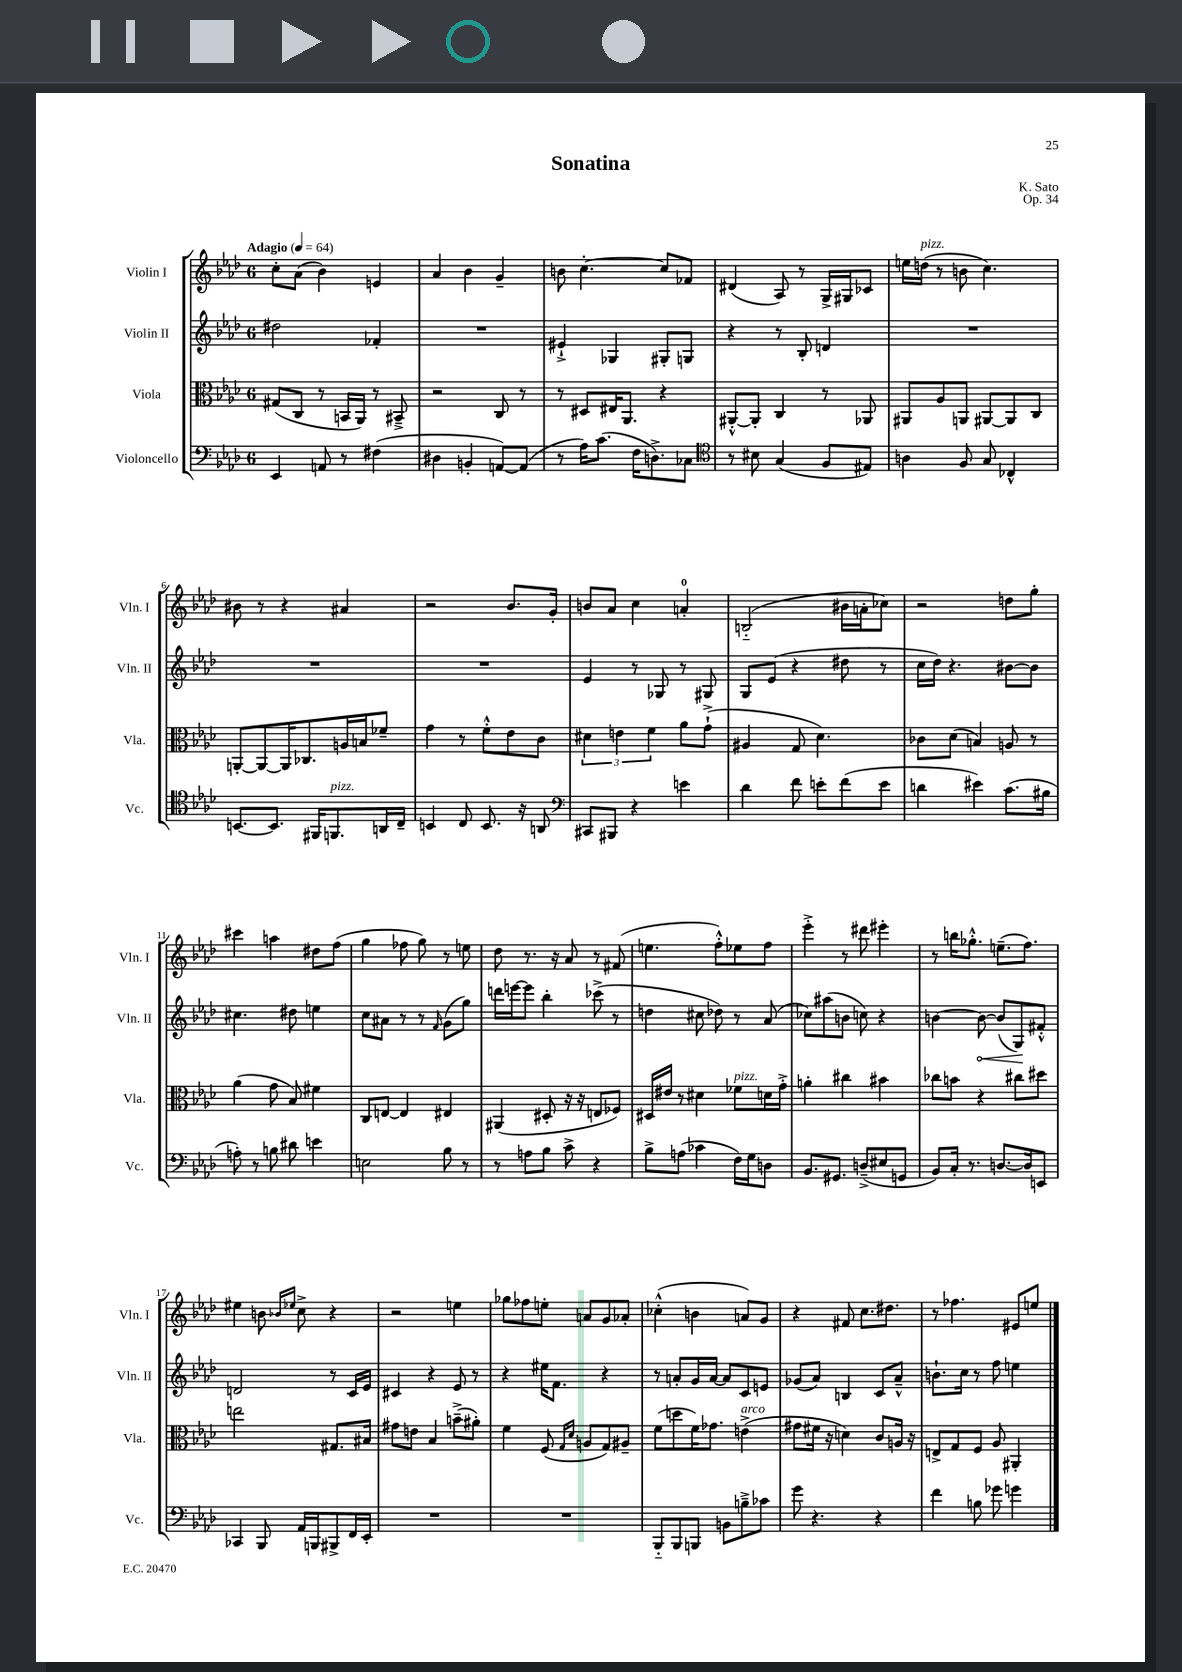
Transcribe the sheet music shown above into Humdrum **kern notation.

**kern	**kern	**kern	**dynam	**kern
*part4	*part3	*part2	*part2	*part1
*staff4	*staff3	*staff2	*staff2	*staff1
*I"Violoncello	*I"Viola	*I"Violin II	*	*I"Violin I
*I'Vc.	*I'Vla.	*I'Vln. II	*	*I'Vln. I
*clefF4	*clefC3	*clefG2	*	*clefG2
*k[b-e-a-d-]	*k[b-e-a-d-]	*k[b-e-a-d-]	*	*k[b-e-a-d-]
*M6/8	*M6/8	*M6/8	*	*M6/8
*MM64	*MM64	*MM64	*	*MM64
=1	=1	=1	=1	=1
!	!	!	!	!LO:TX:a:B:t=Adagio
4EE-/	(8G#X/L	2dd#X\	.	8cc'\L
.	8C/J	.	.	(8a-\J
8AAn/	8r	.	.	4b-\)
8r	16BBn/LL	.	.	.
.	16AA-/JJ)	.	.	.
(4F#X\	8r	4f-X'/	.	4en/
.	8BB#X~^/	.	.	.
=2	=2	=2	=2	=2
4D#X\	2r	2.r	.	4a-/
4BBn'/	.	.	.	4b-\
[8AAn/L)	8C/	.	.	4g~/
(8AA/J]	8r	.	.	.
=3	=3	=3	=3	=3
8r	8r	4e#X`^/	.	8bn\
16A-\KL)	8D#X/L	.	.	[4.cc'\
(8.c\J	.	.	.	.
.	16E#X/K	4G-X/	.	.
.	8.AA-/J	.	.	.
16F\KL	.	.	.	.
8.Dn^\)	.	.	.	.
.	4r	8G#X'/L	.	8cc/L]
8C-X\J	.	8Gn/J	.	8f-X/J
=4	=4	=4	=4	=4
*clefC4	*	*	*	*
8r	[8AA#X'^^/L	4r	.	(4d#X/
8B#X\	8AA#'/J]	.	.	.
(4G/	4C/	8r	.	8A-/)
.	.	8B-'/	.	8r
8F/L	8r	4dn/	.	16G^/LL
.	.	.	.	16G#X/J
8E#X/J)	8AA-X/	.	.	8c-X/J
=5	=5	=5	=5	=5
4An\	8AA#X/L	2.r	.	16een\LL
!	!	!	!	!LO:TX:a:i:t=pizz.
.	.	.	.	(16ddn\JJ
.	8A-/	.	.	8r
8F/	8AAn/J	.	.	8bn\
8G/	[8AA#X/L	.	.	4.cc\)
4C-X^^/	8AA#/]	.	.	.
.	8C/J	.	.	.
!!LO:LB:g=z
=6	=6	=6	=6	=6
[8.BBn/L	[8AAn'/L	2.r	.	8b#X\
.	8AA/_	.	.	8r
8.BB/J]	.	.	.	.
.	16AA/K]	.	.	4r
.	8.C-X/	.	.	.
16FF#X/KL	.	.	.	.
!LO:TX:a:i:t=pizz.	!	!	!	!
8.FFn/	.	.	.	.
.	16An/L	.	.	4a#X/
.	16Bn/J	.	.	.
16AAn/L	8f-X~/J	.	.	.
16C~/JJ	.	.	.	.
=7	=7	=7	=7	=7
4BBn/	4g\	2.r	.	2r
8C/	8r	.	.	.
8.BB/	8f'^^\L	.	.	.
.	8e-\	.	.	8.b-/L
16r	.	.	.	.
8AAn/	8c\J	.	.	.
.	.	.	.	16g'/Jk
=8	=8	=8	=8	=8
*clefF4	*	*	*	*
8CC#X/L	6d#X\	4e-/	.	8bn/L
8BBB#X/J	.	.	.	8a-/J
.	6en\	.	.	.
4r	.	8r	.	4cc\
.	6f\	.	.	.
.	.	8G-X/	.	.
4en\	8a-\L	8r	.	4an'/
.	(8g`^\J	8G#X/	.	.
=9	=9	=9	=9	=9
4d-\	4A#X/	8G/L	.	(2Bn/
.	.	(8e-/J	.	.
8f\	8G/	4r	.	.
8en'\L	4.d-\)	.	.	.
(8f\	.	8dd#X\	.	16b#X\LL
.	.	.	.	16an'\J
8e\J	.	8r	.	8cc-X\J)
=10	=10	=10	=10	=10
4dn\	8c-X\L	16cc\LL	.	2r
.	.	16dd-\JJ)	.	.
.	(8d-\J	4.r	.	.
4e#X\)	4Bn/)	.	.	.
(8.c\L	8An/	[8b#X\L	.	8ddn\L
.	8r	8b#\J]	.	8gg'\J
16B#X\Jk	.	.	.	.
!!LO:LB:g=z
=11	=11	=11	=11	=11
8An'\)	(4a-\	4.cc#X\	.	4ccc#X\
8r	.	.	.	.
8Bn\	8g\	.	.	4aan\
8d#X\	8B-/)	8dd#X\	.	.
4en\	4f#X\	4een\	.	8dd#X\L
.	.	.	.	(8ff\J
=12	=12	=12	=12	=12
2En\	8C/L	8cc\L	.	4gg\
.	[8En/J	8a#X\J	.	.
.	4E/]	8r	.	8ff-X\
.	.	8r	.	8gg\)
.	.	16qqf/	.	.
8B-\	4E#X/	(8g\L	.	8r
8r	.	8gg\J)	.	8een\
=13	=13	=13	=13	=13
8r	(4AA#X/	16dddn\LL	.	8dd-\
.	.	[16eeen\J	.	.
8An\L	.	8eee\J]	.	8.r
8B-\J	8D#X'/	4bb-'\	.	.
.	.	.	.	16r
8c^\	16r	.	.	8a-/
.	16r	.	.	.
4r	8En/L	(8ccc-X^\	.	8r
.	8F-X/J)	8r	.	(8f#X/
=14	=14	=14	=14	=14
8B-^\L	16D#X/LL	4ddn\	.	4.een\
.	16e#X/JJ	.	.	.
(8An\J	8r	.	.	.
4c-X\	4d#X\	8cc#X\	.	.
.	.	8dd-X\)	.	8ff'^^\L)
!	!LO:TX:a:i:t=pizz.	!	!	!
16F\LL)	8f-X\L	8r	.	8ee-X\
16G\J	.	.	.	.
8Dn\J	16dn\L	(8a-/	.	8ff\J
.	16g'^\JJ	.	.	.
=15	=15	=15	=15	=15
8.BB-/L	4an'\	8cc-X\L)	.	4eee-'^\
.	.	(8aa#X\	.	.
8.GG#X/J	.	.	.	.
.	4cc#X\	8bn\J	.	8r
(8Dn~^/L	.	8ccn\)	.	8ddd#X\
8E#X/	4b#X\	4r	.	4eee#X'\
8GGn/J	.	.	.	.
=16	=16	=16	=16	=16
8BB-/L)	8cc-X\L	[4bn\	.	8r
16C'/Jk	8bn\J	.	.	16bbn\KL
8.r	.	.	.	8.gg-X'^^\J
!	!	!	!LO:HP:b	!
.	4r	8b\_	<	.
[8.Dn/L	.	(8b/L]	.	(8.een~\L
.	8cc#X\L	8G/)	.	.
16D/k]	.	.	.	8.ff\J)
8EEn/J	8dd#X\J	8f#X'^^/J	[	.
!!LO:LB:g=z
=17	=17	=17	=17	=17
4CC-X/	2een\	2dn/	.	4ee#X\
8BBB-/	.	.	.	8bn\
.	.	.	.	16qqb-X/LL
.	.	.	.	16qqee-X/JJ
16AA-/LL	.	.	.	8cc^\
16BBBn/J	.	.	.	.
8BBB#X^/	8.G#X/L	8r	.	4r
16FF/L	.	16c/LL	.	.
16EE-'/JJ	16B#X/Jk	16e-/JJ	.	.
=18	=18	=18	=18	=18
2.r	8g#X\L	4c#X/	.	2r
.	8en\J	.	.	.
.	4B-/	4r	.	.
.	(8bn~^\L	8e-/	.	4een\
.	8a#X'\J)	8r	.	.
=19	=19	=19	=19	=19
2.r	4f\	4r	.	8gg-X\L
.	.	.	.	8ff-X\
.	(8F/	16ee#X\KL	.	8een'\J
.	.	8.f\J	.	.
.	16qqG/LL	.	.	.
.	16qqd-/JJ	.	.	.
.	8An/L	.	.	8an/L
.	8G/)	4r	.	8g/
.	8A#X~/J	.	.	8a-X'/J
=20	=20	=20	=20	=20
8BBB-/L	(8f\L	8r	.	(4cc-X'^^\
8BBB-/	8ddn\	8an'/L	.	.
8BBBn/J	16f\K)	16g/L	.	4bn\
.	8.g-X\J	[16a/JJ	.	.
8BBn\L	.	8a/L]	.	.
!	!LO:TX:a:i:t=arco	!	!	!
8Bn~^\	(4en^\	8c/	.	8an/L)
8c-X\J	.	8en/J	.	8g/J
=21	=21	=21	=21	=21
8g\	8g#X\L	(8g-X/L	.	4r
4.r	16f#X\Jk	8a-/J)	.	.
.	16r	.	.	.
.	4dn\)	4Bn/	.	8f#X/
.	.	.	.	8.cc\L
4r	8c/L	8c/L	.	.
.	.	.	.	8.dd#X\J
.	16An/Jk	8a-~^^/J	.	.
.	16r	.	.	.
=22	=22	=22	=22	=22
4f\	8En^/L	8.bn`\L	.	8r
.	8G/	.	.	4.ff-X\
.	.	16cc\Jk	.	.
8Bn\	8F/J	8r	.	.
8g-X\	8A-/	8ff\	.	.
4gn\	4AA#X'/	4een\	.	8e#X/L
.	.	.	.	8een/J
==	==	==	==	==
*-	*-	*-	*-	*-
